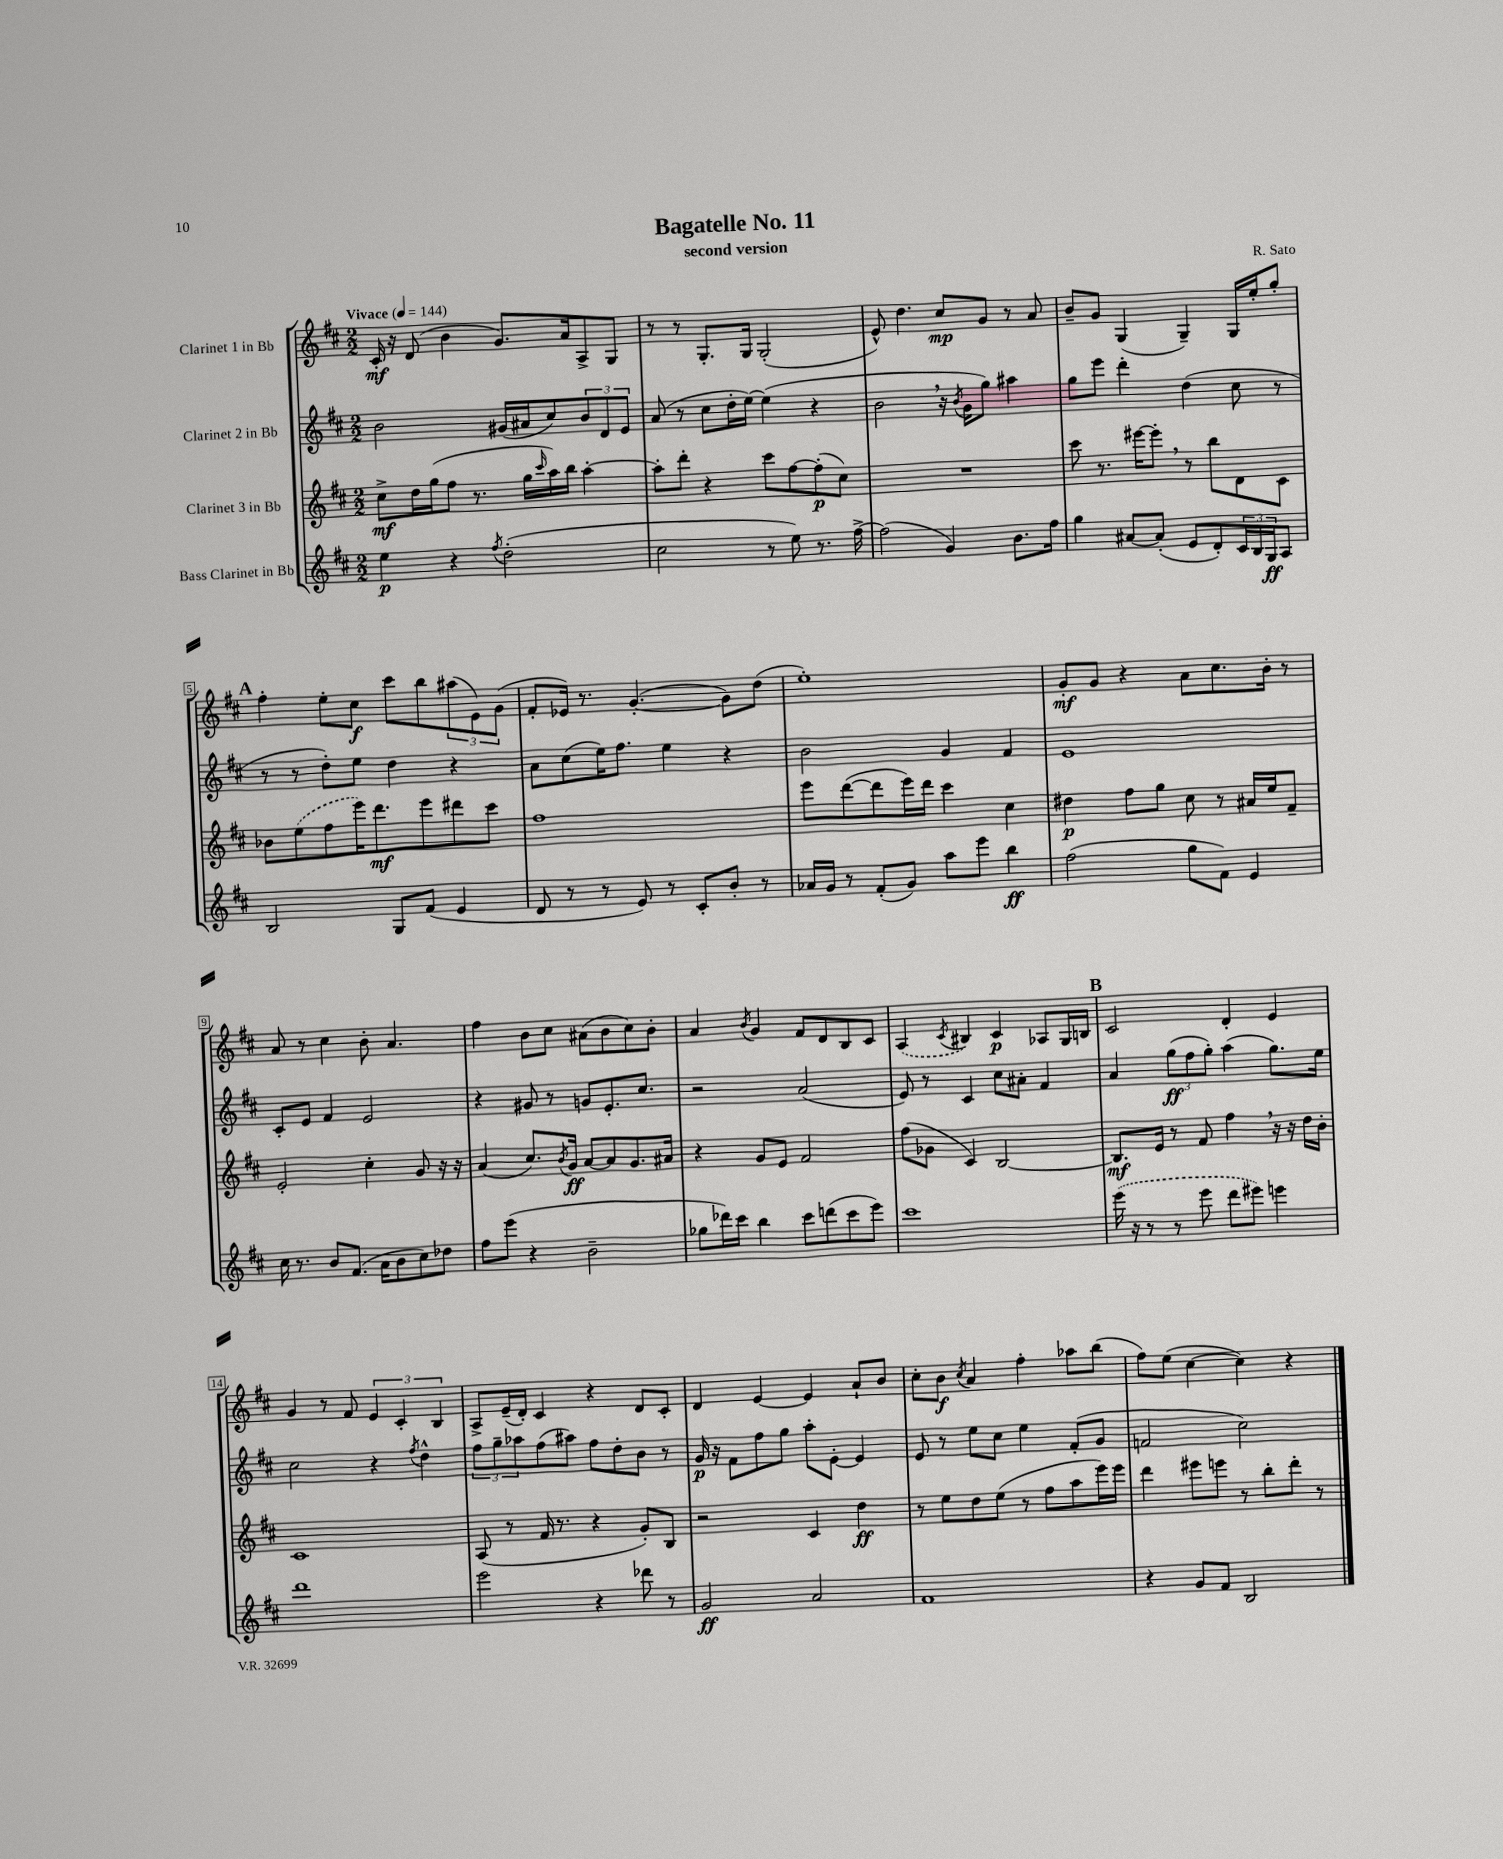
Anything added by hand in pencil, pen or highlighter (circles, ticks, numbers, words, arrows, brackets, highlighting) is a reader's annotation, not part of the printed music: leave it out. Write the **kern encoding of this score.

**kern	**dynam	**kern	**dynam	**kern	**dynam	**kern	**dynam
*part4	*part4	*part3	*part3	*part2	*part2	*part1	*part1
*staff4	*staff4	*staff3	*staff3	*staff2	*staff2	*staff1	*staff1
*I"Bass Clarinet in Bb	*	*I"Clarinet 3 in Bb	*	*I"Clarinet 2 in Bb	*	*I"Clarinet 1 in Bb	*
*clefG2	*	*clefG2	*	*clefG2	*	*clefG2	*
*k[f#c#]	*	*k[f#c#]	*	*k[f#c#]	*	*k[f#c#]	*
*M2/2	*	*M2/2	*	*M2/2	*	*M2/2	*
*MM144	*	*MM144	*	*MM144	*	*MM144	*
=1	=1	=1	=1	=1	=1	=1	=1
!	!	!	!	!	!	!LO:TX:a:B:t=Vivace	!
4ee\	p	8cc#^\L	mf	2b\	.	16c#'/	mf
.	.	.	.	.	.	16r	.
.	.	16dd\L	.	.	.	(8d/	.
.	.	(16gg\J	.	.	.	.	.
4r	.	8ff#\J	.	.	.	4b\	.
.	.	8.r	.	.	.	.	.
8qff#/	.	.	.	.	.	.	.
(2dd'\	.	.	.	(16g#X/LL	.	8.g/L)	.
.	.	16gg\LL	.	16a#X/J	.	.	.
.	.	16qqccc#/	.	.	.	.	.
.	.	16aa\)	.	8cc#/)	.	.	.
.	.	16bb\JJ	.	.	.	16a/k	.
.	.	[4aa'\	.	12b/	.	8A^/	.
.	.	.	.	12d/	.	.	.
.	.	.	.	.	.	8G/J	.
.	.	.	.	12e/J	.	.	.
=2	=2	=2	=2	=2	=2	=2	=2
2cc#\	.	8aa'\L]	.	(8a/	.	8r	.
.	.	8ddd'\J	.	8r	.	8r	.
.	.	4r	.	8cc#\L	.	8.G'/L	.
.	.	.	.	16dd'\L	.	.	.
.	.	.	.	[16ee\JJ)	.	16G/Jk	.
8r	.	8ccc#\L	.	(4ee\]	.	(2G'/	.
8ee\)	.	[8ff#\	.	.	.	.	.
8.r	.	(8ff#'\]	p	4r	.	.	.
.	.	8cc#\J)	.	.	.	.	.
[16ff#^\	.	.	.	.	.	.	.
=3	=3	=3	=3	=3	=3	=3	=3
(2ff#\]	.	1r	.	2b,\	.	8e^^/)	.
.	.	.	.	.	.	4.dd\	.
4g/)	.	.	.	16r	.	8cc#/L	mp
.	.	.	.	8qb/	.	.	.
.	.	.	.	16g\KL	.	.	.
.	.	.	.	8gg\J)	.	8g/J	.
8.b\L	.	.	.	4aa#X\	.	8r	.
.	.	.	.	.	.	8a/	.
16ff#\Jk	.	.	.	.	.	.	.
=4	=4	=4	=4	=4	=4	=4	=4
4gg\	.	8ccc#\	.	8gg\L	.	8b~/L	.
.	.	8.r	.	8eee\J	.	8g/J	.
[8a#X/L	.	.	.	4ddd'\	.	(4G/	.
.	.	[16eee#X\KL	.	.	.	.	.
(8a#'/J]	.	8eee#',\J]	.	.	.	.	.
8e/L	.	8r	.	(4dd\	.	4G~/)	.
8d'/)	.	8bb\L	.	.	.	.	.
24c#/L	.	8d\	.	8cc#\	.	16G/LL	.
24B/	.	.	.	.	.	.	.
.	.	.	.	.	.	16ee'/J	.
24G/J	ff	.	.	.	.	.	.
8A/J	.	8c#\J	.	8r	.	8gg'/J	.
!!LO:LB:g=z
!!LO:REH:place=s1:t=A
=5	=5	=5	=5	=5	=5	=5	=5
2B/	.	8b-X\L	.	8r	.	4ff#'\	.
.	.	(8ee\	.	8r	.	.	.
.	.	8ff#\	.	8dd'\L)	.	8ee'\L	.
.	.	16eee\K)	.	8ee\J	.	8cc#\J	f
.	.	8.ddd\	mf	.	.	.	.
8G/L	.	.	.	4dd\	.	8ccc#\L	.
(8f#/J	.	8eee\	.	.	.	8bb\	.
4e/	.	8ddd#X\	.	4r	.	(12aa#X\	.
.	.	.	.	.	.	12e\)	.
.	.	8ccc#\J	.	.	.	.	.
.	.	.	.	.	.	(12g\J	.
=6	=6	=6	=6	=6	=6	=6	=6
8d/	.	1ff#	.	8a\L	.	8f#'/L	.
8r	.	.	.	(8cc#\	.	16e-X/Jk)	.
.	.	.	.	.	.	8.r	.
8r	.	.	.	16ee\K)	.	.	.
.	.	.	.	8.ff#\J	.	.	.
8e/)	.	.	.	.	.	([4.g'/	.
8r	.	.	.	4ee\	.	.	.
8c#'/L	.	.	.	.	.	.	.
8b'/J	.	.	.	4r	.	8g\L])	.
8r	.	.	.	.	.	(8dd\J	.
=7	=7	=7	=7	=7	=7	=7	=7
16a-X/LL	.	8eee\L	.	2b\	.	1ee')	.
16g/JJ	.	.	.	.	.	.	.
8r	.	([8ddd\	.	.	.	.	.
(8f#'/L	.	8ddd\]	.	.	.	.	.
8g/J)	.	16eee\L)	.	.	.	.	.
.	.	16ddd\JJ	.	.	.	.	.
8aa\L	.	4ccc#\	.	4g/	.	.	.
8eee\J	.	.	.	.	.	.	.
4bb\	ff	4cc#\	.	4f#/	.	.	.
=8	=8	=8	=8	=8	=8	=8	=8
(2ff#\	.	4dd#X\	p	1e	.	8g'/L	mf
.	.	.	.	.	.	8g/J	.
.	.	8ff#\L	.	.	.	4r	.
.	.	8gg\J	.	.	.	.	.
8gg\L	.	8cc#\	.	.	.	8a\L	.
8f#\J)	.	8r	.	.	.	8.cc#\	.
4e/	.	16a#X/LL	.	.	.	.	.
.	.	16ee/J	.	.	.	16b'\Jk	.
.	.	8f#~/J	.	.	.	8r	.
!!LO:LB:g=z
=9	=9	=9	=9	=9	=9	=9	=9
16cc#\	.	2e'/	.	8c#'/L	.	8a/	.
8.r	.	.	.	.	.	.	.
.	.	.	.	8e/J	.	8r	.
8b/L	.	.	.	4f#/	.	4cc#\	.
(8.f#/J	.	.	.	.	.	.	.
.	.	4cc#'\	.	2e/	.	8b'\	.
16a\KL	.	.	.	.	.	.	.
8b\	.	.	.	.	.	4.a/	.
8cc#\)	.	8g/	.	.	.	.	.
8dd-X\J	.	16r	.	.	.	.	.
.	.	16r	.	.	.	.	.
=10	=10	=10	=10	=10	=10	=10	=10
8ff#\L	.	(4a/	.	4r	.	4ff#\	.
(8eee\J	.	.	.	.	.	.	.
4r	.	8.cc#/L)	.	8g#X/	.	8b\L	.
.	.	.	.	8r	.	8cc#\J	.
.	.	8qb/	.	.	.	.	.
.	.	16g/Jk	ff	.	.	.	.
2b~\	.	[8a/L	.	8gn/L	.	(8a#X\L	.
.	.	8a/]	.	8.e'/	.	8b\	.
.	.	8.g/	.	.	.	8cc#\)	.
.	.	.	.	8.cc#/J	.	.	.
.	.	.	.	.	.	8b'\J	.
.	.	16a#X/Jk	.	.	.	.	.
=11	=11	=11	=11	=11	=11	=11	=11
8gg-X\L	.	4r	.	2r	.	4a/	.
16ddd-X\L)	.	.	.	.	.	.	.
16ccc#\JJ	.	.	.	.	.	.	.
.	.	.	.	.	.	8qb/	.
4bb\	.	8g/L	.	.	.	4g/	.
.	.	8e/J	.	.	.	.	.
8ccc#\L	.	2f#/	.	(2a/	.	8f#/L	.
(8dddn\	.	.	.	.	.	8d/	.
8ccc#\	.	.	.	.	.	8B/	.
8eee\J)	.	.	.	.	.	8c#/J	.
=12	=12	=12	=12	=12	=12	=12	=12
1ccc#	.	(8ff#\L	.	8e/)	.	(4A/	.
.	.	8g-X\J	.	8r	.	.	.
.	.	.	.	.	.	8qc#/	.
.	.	4c#/)	.	4c#/	.	4B#X/)	.
.	.	[2B/	.	8cc#\L	.	4c#/	p
.	.	.	.	8a#X'\J	.	.	.
.	.	.	.	4f#/	.	8A-X/L	.
.	.	.	.	.	.	16G/L	.
.	.	.	.	.	.	16Bn/JJ	.
!!LO:REH:place=s1:t=B
=13	=13	=13	=13	=13	=13	=13	=13
(16eee\	.	8.B/L]	mf	4a/	.	2c#/	.
16r	.	.	.	.	.	.	.
8r	.	.	.	.	.	.	.
.	.	16e/Jk	.	.	.	.	.
8r	.	8r	.	(12gg\L	ff	.	.
.	.	.	.	12ff#\	.	.	.
8eee\	.	8f#/	.	.	.	.	.
.	.	.	.	12gg'\J)	.	.	.
8ddd\L	.	4ff#,\	.	(4aa\	.	4d'/	.
8eee#X\J)	.	.	.	.	.	.	.
4eeen\	.	16r	.	8.gg\L)	.	4e/	.
.	.	16r	.	.	.	.	.
.	.	16dd\LL	.	.	.	.	.
.	.	16b'\JJ	.	16ee\Jk	.	.	.
!!LO:LB:g=z
=14	=14	=14	=14	=14	=14	=14	=14
1ddd	.	1c#	.	2cc#\	.	4g/	.
.	.	.	.	.	.	8r	.
.	.	.	.	.	.	8f#/	.
.	.	.	.	4r	.	6e/	.
.	.	.	.	.	.	6c#'/	.
.	.	.	.	8qff#/	.	.	.
.	.	.	.	4dd^^\	.	.	.
.	.	.	.	.	.	6B/	.
=15	=15	=15	=15	=15	=15	=15	=15
2eee\	.	(8A/	.	12ff#\L	.	8A^/L	.
.	.	.	.	12gg~\	.	.	.
.	.	8r	.	.	.	(16e~/L	.
.	.	.	.	12aa-X\	.	.	.
.	.	.	.	.	.	16d'/JJ)	.
.	.	16f#/	.	(8ff#\	.	4c#/	.
.	.	8.r	.	.	.	.	.
.	.	.	.	8aa#X\J)	.	.	.
4r	.	4r	.	8ff#\L	.	4r	.
.	.	.	.	8dd'\	.	.	.
8ddd-X\	.	8g'/L)	.	8b\J	.	8d/L	.
8r	.	8B/J	.	8r	.	8c#'/J	.
=16	=16	=16	=16	=16	=16	=16	=16
2g/	ff	2r	.	16g/	p	4d/	.
.	.	.	.	16r	.	.	.
.	.	.	.	8f#\L	.	.	.
.	.	.	.	8ff#\	.	[4e/	.
.	.	.	.	8gg\J	.	.	.
2a/	.	4c#/	.	8aa'\L	.	4e/]	.
.	.	.	.	[8e'\J	.	.	.
.	.	4dd\	ff	4e/]	.	8a`/L	.
.	.	.	.	.	.	8b/J	.
=17	=17	=17	=17	=17	=17	=17	=17
1f#	.	8r	.	8e/	.	8cc#'\L	.
.	.	8ee\L	.	8r	.	8b\J	f
.	.	.	.	.	.	8qcc#/	.
.	.	8dd\	.	8ee\L	.	4a/	.
.	.	(8ee\J	.	8cc#\J	.	.	.
.	.	8r	.	4ee\	.	4ff#'\	.
.	.	8ff#\L	.	.	.	.	.
.	.	8aa\	.	(8f#'/L	.	8aa-X\L	.
.	.	16eee\L)	.	8g/J	.	(8bb\J	.
.	.	16eee\JJ	.	.	.	.	.
=18	=18	=18	=18	=18	=18	=18	=18
4r	.	4ddd\	.	2fn/	.	8ff#\L)	.
.	.	.	.	.	.	(8ee\J	.
8g/L	.	8eee#X\L	.	.	.	[4cc#\	.
8f#/J	.	8eeen\J	.	.	.	.	.
2B/	.	8r	.	2cc#\)	.	4cc#\])	.
.	.	8bb'\L	.	.	.	.	.
.	.	8ddd'\J	.	.	.	4r	.
.	.	8r	.	.	.	.	.
==	==	==	==	==	==	==	==
*-	*-	*-	*-	*-	*-	*-	*-
